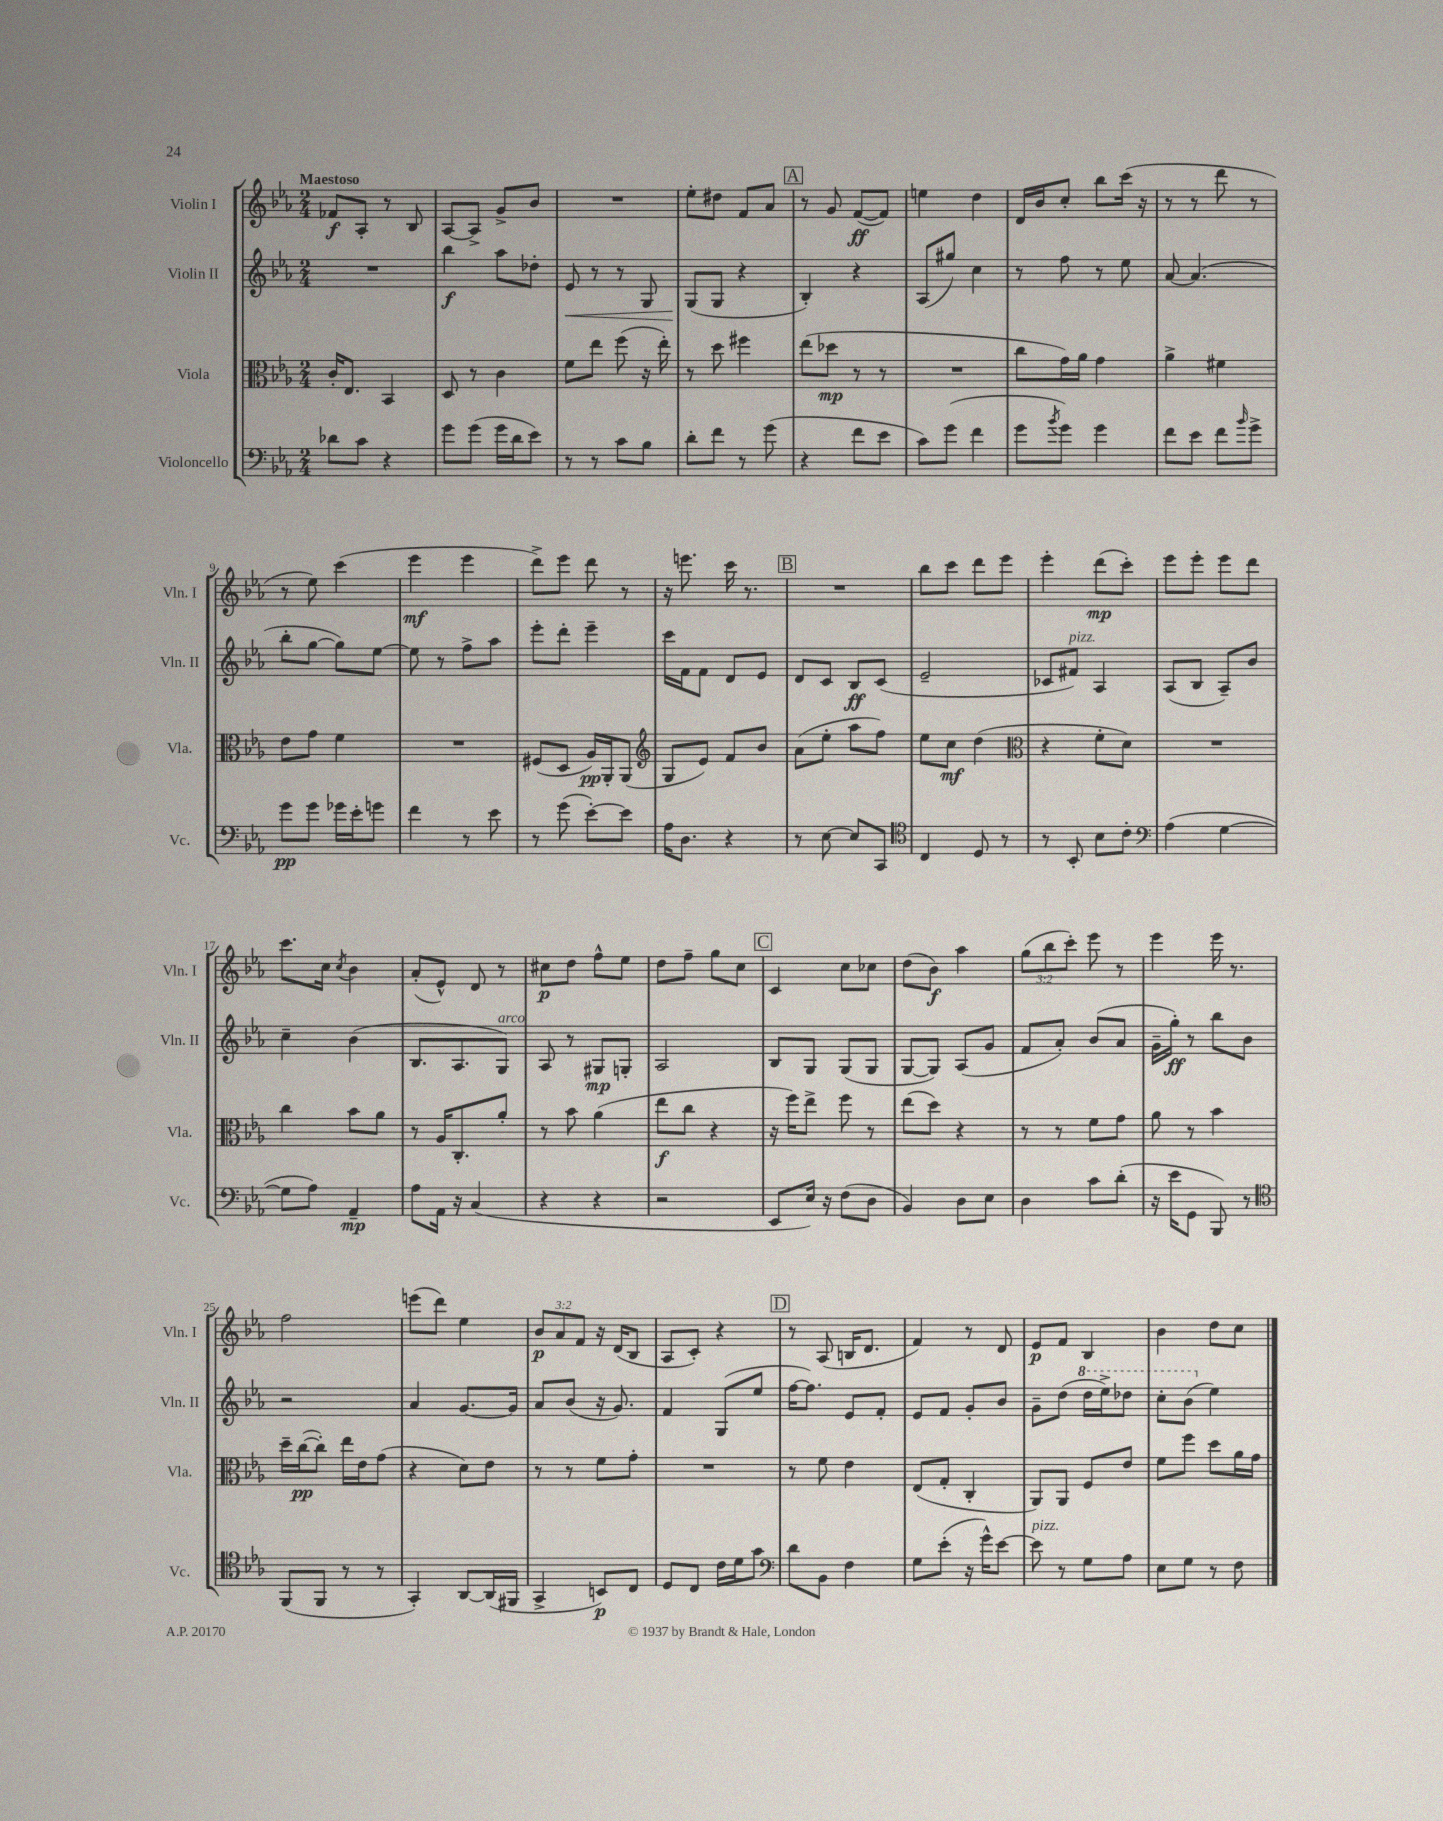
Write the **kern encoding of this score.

**kern	**dynam	**kern	**dynam	**kern	**dynam	**kern	**dynam
*part4	*part4	*part3	*part3	*part2	*part2	*part1	*part1
*staff4	*staff4	*staff3	*staff3	*staff2	*staff2	*staff1	*staff1
*I"Violoncello	*	*I"Viola	*	*I"Violin II	*	*I"Violin I	*
*I'Vc.	*	*I'Vla.	*	*I'Vln. II	*	*I'Vln. I	*
*clefF4	*	*clefC3	*	*clefG2	*	*clefG2	*
*k[b-e-a-]	*	*k[b-e-a-]	*	*k[b-e-a-]	*	*k[b-e-a-]	*
*M2/4	*	*M2/4	*	*M2/4	*	*M2/4	*
=1	=1	=1	=1	=1	=1	=1	=1
!	!	!	!	!	!	!LO:TX:a:B:t=Maestoso	!
8d-X\L	.	16c'/KL	.	2r	.	8f-X/L	f
.	.	8.E-/J	.	.	.	.	.
8c\J	.	.	.	.	.	8A-'/J	.
4r	.	4BB-/	.	.	.	8r	.
.	.	.	.	.	.	8B-/	.
=2	=2	=2	=2	=2	=2	=2	=2
8g\L	.	8D/	.	4bb-\	f	[8A-/L	.
(8g\J	.	8r	.	.	.	8A-^/J]	.
16g\LL	.	4c\	.	8aa-\L	.	8g^/L	.
16d\J	.	.	.	.	.	.	.
8e-\J)	.	.	.	8dd-X'\J	.	8b-/J	.
=3	=3	=3	=3	=3	=3	=3	=3
!	!	!	!	!	!LO:HP:b	!	!
8r	.	8f\L	.	8e-/	<	2r	.
8r	.	8ee-\J	.	8r	.	.	.
8c\L	.	(8ff\	.	8r	.	.	.
8B-\J	.	16r	.	8G/	.	.	.
.	.	16ee-'\)	.	.	.	.	.
=4	=4	=4	=4	=4	=4	=4	=4
8d'\L	.	8r	.	(8G/L	.	8ee-'\L	.
8f\J	.	8dd\	.	8G/J	[	8dd#X\J	.
8r	.	4ff#X\	.	4r	.	8f/L	.
(8g\	.	.	.	.	.	8a-/J	.
!!LO:REH:place=s1:t=A
=5	=5	=5	=5	=5	=5	=5	=5
4r	.	(8ee-\L	.	4B-'/)	.	8r	.
.	.	8dd-X\J	mp	.	.	8g/	.
8f\L	.	8r	.	4r	.	([8f/L	ff
8e-\J	.	8r	.	.	.	8f/J])	.
=6	=6	=6	=6	=6	=6	=6	=6
8c\L)	.	2r	.	(8A-/L	.	4een\	.
(8g\J	.	.	.	8gg#X/J)	.	.	.
4f\	.	.	.	4cc\	.	4dd\	.
=7	=7	=7	=7	=7	=7	=7	=7
8g\L	.	8cc\L	.	8r	.	16d/LL	.
.	.	.	.	.	.	16b-/J	.
8qb-/	.	.	.	.	.	.	.
8g\J)	.	16g\L)	.	8ff\	.	8cc'/J	.
.	.	16a-\JJ	.	.	.	.	.
4g\	.	4g\	.	8r	.	8bb-\L	.
.	.	.	.	8ee-\	.	(16ccc\Jk	.
.	.	.	.	.	.	16r	.
=8	=8	=8	=8	=8	=8	=8	=8
8f\L	.	4a-^\	.	[8a-/	.	8r	.
8e-\J	.	.	.	(4.a-/]	.	8r	.
8f\L	.	4f#X\	.	.	.	8ddd\	.
16qqb-/	.	.	.	.	.	.	.
8g^\J	.	.	.	.	.	8r	.
!!LO:LB:g=z
=9	=9	=9	=9	=9	=9	=9	=9
8g\L	pp	8e-\L	.	8bb-'\L	.	8r	.
8g\J	.	8g\J	.	[8gg\J	.	8ee-\)	.
16g-X\LL	.	4f\	.	8gg\L])	.	(4ccc\	.
16e-'\J	.	.	.	.	.	.	.
8gn\J	.	.	.	[8ee-\J	.	.	.
=10	=10	=10	=10	=10	=10	=10	=10
4f\	.	2r	.	8ee-\]	.	4eee-\	mf
.	.	.	.	8r	.	.	.
8r	.	.	.	8ff^\L	.	4eee-\	.
8e-\	.	.	.	8aa-\J	.	.	.
=11	=11	=11	=11	=11	=11	=11	=11
8r	.	(8F#X/L	.	8eee-'\L	.	8ddd^\L)	.
(8g\	.	8D/J	.	8ddd'\J	.	8eee-\J	.
[8e-'\L)	.	16A-/LL)	pp	4eee-~\	.	8ddd\	.
.	.	16AA-'/J	.	.	.	.	.
8e-\J]	.	(8AA-/J	.	.	.	8r	.
=12	=12	=12	=12	=12	=12	=12	=12
*	*	*clefG2	*	*	*	*	*
16A-\KL	.	8G/L	.	16ccc\LL	.	16r	.
8.D\J	.	.	.	16f\J	.	8.eeen\	.
.	.	8e-/J)	.	8f\J	.	.	.
4r	.	8f/L	.	8d/L	.	16ccc\	.
.	.	.	.	.	.	8.r	.
.	.	8b-/J	.	8e-/J	.	.	.
!!LO:REH:place=s1:t=B
=13	=13	=13	=13	=13	=13	=13	=13
8r	.	(8a-\L	.	8d/L	.	2r	.
[8E-\	.	8ee-'\J	.	8c/J	.	.	.
8E-/L]	.	8aa-\L	.	8B-/L	ff	.	.
8CC/J	.	8ff\J)	.	(8c/J	.	.	.
=14	=14	=14	=14	=14	=14	=14	=14
*clefC4	*	*	*	*	*	*	*
4C/	.	8ee-\L	.	2e-~/	.	8bb-\L	.
.	.	8cc\J	mf	.	.	8ccc\J	.
8D/	.	(4dd\	.	.	.	8ddd\L	.
8r	.	.	.	.	.	8eee-\J	.
=15	=15	=15	=15	=15	=15	=15	=15
*	*	*clefC3	*	*	*	*	*
8r	.	4r	.	8c-X/L	.	4eee-'\	.
!	!	!	!	!LO:TX:a:i:t=pizz.	!	!	!
8BB-'/	.	.	.	8f#X/J)	.	.	.
8B-\L	.	8f'\L	.	4A-/	.	(8ddd\L	mp
8c'\J	.	8d\J)	.	.	.	8ccc'\J)	.
=16	=16	=16	=16	=16	=16	=16	=16
*clefF4	*	*	*	*	*	*	*
(4A-\	.	2r	.	(8A-/L	.	8eee-\L	.
.	.	.	.	8B-/J	.	8eee-'\J	.
[4G\	.	.	.	8A-~/L)	.	8eee-\L	.
.	.	.	.	8b-/J	.	8ddd\J	.
!!LO:LB:g=z
=17	=17	=17	=17	=17	=17	=17	=17
8G\L]	.	4cc\	.	4cc~\	.	8.ccc\L	.
8A-\J)	.	.	.	.	.	.	.
.	.	.	.	.	.	16cc\Jk	.
.	.	.	.	.	.	8qcc/	.
4AA-~/	mp	8b-\L	.	(4b-\	.	4b-\	.
.	.	8a-\J	.	.	.	.	.
=18	=18	=18	=18	=18	=18	=18	=18
8A-\L	.	8r	.	8.B-/L	.	(8a-'/L	.
16AA-\Jk	.	16A-/KL	.	.	.	8e-^^/J)	.
16r	.	8.C'/	.	8.A-/	.	.	.
(4C/	.	.	.	.	.	8d/	.
!	!	!	!	!LO:TX:a:i:t=arco	!	!	!
.	.	8a-'/J	.	8G/J)	.	8r	.
=19	=19	=19	=19	=19	=19	=19	=19
4r	.	8r	.	8A-/	.	8cc#X\L	p
.	.	8b-\	.	8r	.	8dd\J	.
4r	.	(4a-\	.	8G#X/L	mp	8ff^^\L	.
.	.	.	.	8Gn'/J	.	8ee-\J	.
=20	=20	=20	=20	=20	=20	=20	=20
2r	.	8ee-\L	f	2A-/	.	8dd\L	.
.	.	8cc\J	.	.	.	8ff~\J	.
.	.	4r	.	.	.	8gg\L	.
.	.	.	.	.	.	8cc\J	.
!!LO:REH:place=s1:t=C
=21	=21	=21	=21	=21	=21	=21	=21
8EE-/L	.	16r	.	8B-/L	.	4c/	.
.	.	16ff\KL)	.	.	.	.	.
16E-/Jk)	.	8ee-^\J	.	8G/J	.	.	.
16r	.	.	.	.	.	.	.
(8F\L	.	8ff\	.	(8G/L	.	8cc\L	.
8D\J	.	8r	.	8G/J	.	8cc-X\J	.
=22	=22	=22	=22	=22	=22	=22	=22
4BB-/)	.	(8ee-\L	.	[8G/L	.	(8dd\L	.
.	.	8dd\J)	.	8G/J])	.	8b-\J)	f
8D\L	.	4r	.	(8A-/L	.	4aa-\	.
8E-\J	.	.	.	8g/J	.	.	.
=23	=23	=23	=23	=23	=23	=23	=23
4D\	.	8r	.	8f/L	.	(12gg\L	.
.	.	.	.	.	.	12bb-\	.
.	.	8r	.	8a-'/J)	.	.	.
.	.	.	.	.	.	12ccc'\J)	.
8c\L	.	8f\L	.	(8b-/L	.	8eee-\	.
(8d'\J	.	8g\J	.	8a-/J	.	8r	.
=24	=24	=24	=24	=24	=24	=24	=24
16r	.	8a-\	.	16g~\LL	.	4eee-\	.
16e-\KL	.	.	.	16gg'\JJ)	ff	.	.
8GG\J	.	8r	.	8r	.	.	.
8BBB-/)	.	4b-\	.	8bb-\L	.	16eee-\	.
.	.	.	.	.	.	8.r	.
8r	.	.	.	8b-\J	.	.	.
!!LO:LB:g=z
=25	=25	=25	=25	=25	=25	=25	=25
*clefC4	*	*	*	*	*	*	*
(8FF/L	.	16dd~\LL	.	2r	.	2ff\	.
.	.	([16cc\J	pp	.	.	.	.
8FF/J	.	8cc'\J])	.	.	.	.	.
8r	.	16ee-\LL	.	.	.	.	.
.	.	16e-\J	.	.	.	.	.
8r	.	(8g\J	.	.	.	.	.
=26	=26	=26	=26	=26	=26	=26	=26
4GG'/)	.	4r	.	4a-/	.	(8eeen\L	.
.	.	.	.	.	.	8ddd\J)	.
[8AA-/L	.	8d\L)	.	[8.g/L	.	4ee-\	.
(16AA-/L]	.	8e-\J	.	.	.	.	.
16FF#X/JJ	.	.	.	16g/Jk]	.	.	.
=27	=27	=27	=27	=27	=27	=27	=27
4GG^/	.	8r	.	8a-/L	.	12b-/L	p
.	.	.	.	.	.	12a-/	.
.	.	8r	.	(8b-/J	.	.	.
.	.	.	.	.	.	12f/J	.
8BBn/L)	p	8f\L	.	16r	.	16r	.
.	.	.	.	8.g/)	.	(16d/KL	.
8C/J	.	8g'\J	.	.	.	8B-/J	.
=28	=28	=28	=28	=28	=28	=28	=28
8D/L	.	2r	.	4f/	.	8A-/L	.
8C/J	.	.	.	.	.	8c'/J)	.
16c\LL	.	.	.	(8G/L	.	4r	.
16d\J	.	.	.	.	.	.	.
8g\J	.	.	.	8ee-/J	.	.	.
!!LO:REH:place=s1:t=D
=29	=29	=29	=29	=29	=29	=29	=29
*clefF4	*	*	*	*	*	*	*
8d\L	.	8r	.	[16ff\KL	.	8r	.
.	.	.	.	8.ff\J])	.	.	.
8BB-\J	.	8f\	.	.	.	(8A-/	.
4F\	.	4e-\	.	8e-/L	.	16Bn/KL	.
.	.	.	.	.	.	8.d/J	.
.	.	.	.	8f'/J	.	.	.
=30	=30	=30	=30	=30	=30	=30	=30
8G\L	.	(8E-/L	.	8e-/L	.	4f/)	.
(8e-'\J	.	8G'/J	.	8f/J	.	.	.
16r	.	4C'/	.	8g'/L	.	8r	.
16g^^\KL)	.	.	.	.	.	.	.
[8e-\J	.	.	.	8b-/J	.	8d/	.
=31	=31	=31	=31	=31	=31	=31	=31
!LO:TX:a:i:t=pizz.	!	!	!	!	!	!	!
8e-\]	.	8AA-/L)	.	8g~\L	.	8e-/L	p
8r	.	8AA-/J	.	(8dd\J	.	8f/J	.
*	*	*	*	*8va	*	*	*
8G\L	.	8F/L	.	16ddd\LL	.	4B-/	.
.	.	.	.	16eee-^\J)	.	.	.
8A-\J	.	8e-/J	.	8ddd-X\J	.	.	.
=32	=32	=32	=32	=32	=32	=32	=32
8E-\L	.	8f\L	.	8ccc'\L	.	4b-\	.
8G\J	.	8ff\J	.	(8bb-\J	.	.	.
*	*	*	*	*X8va	*	*	*
8r	.	8dd\L	.	4ee-\)	.	8dd\L	.
8F\	.	16a-\L	.	.	.	8cc\J	.
.	.	16g\JJ	.	.	.	.	.
==	==	==	==	==	==	==	==
*-	*-	*-	*-	*-	*-	*-	*-
